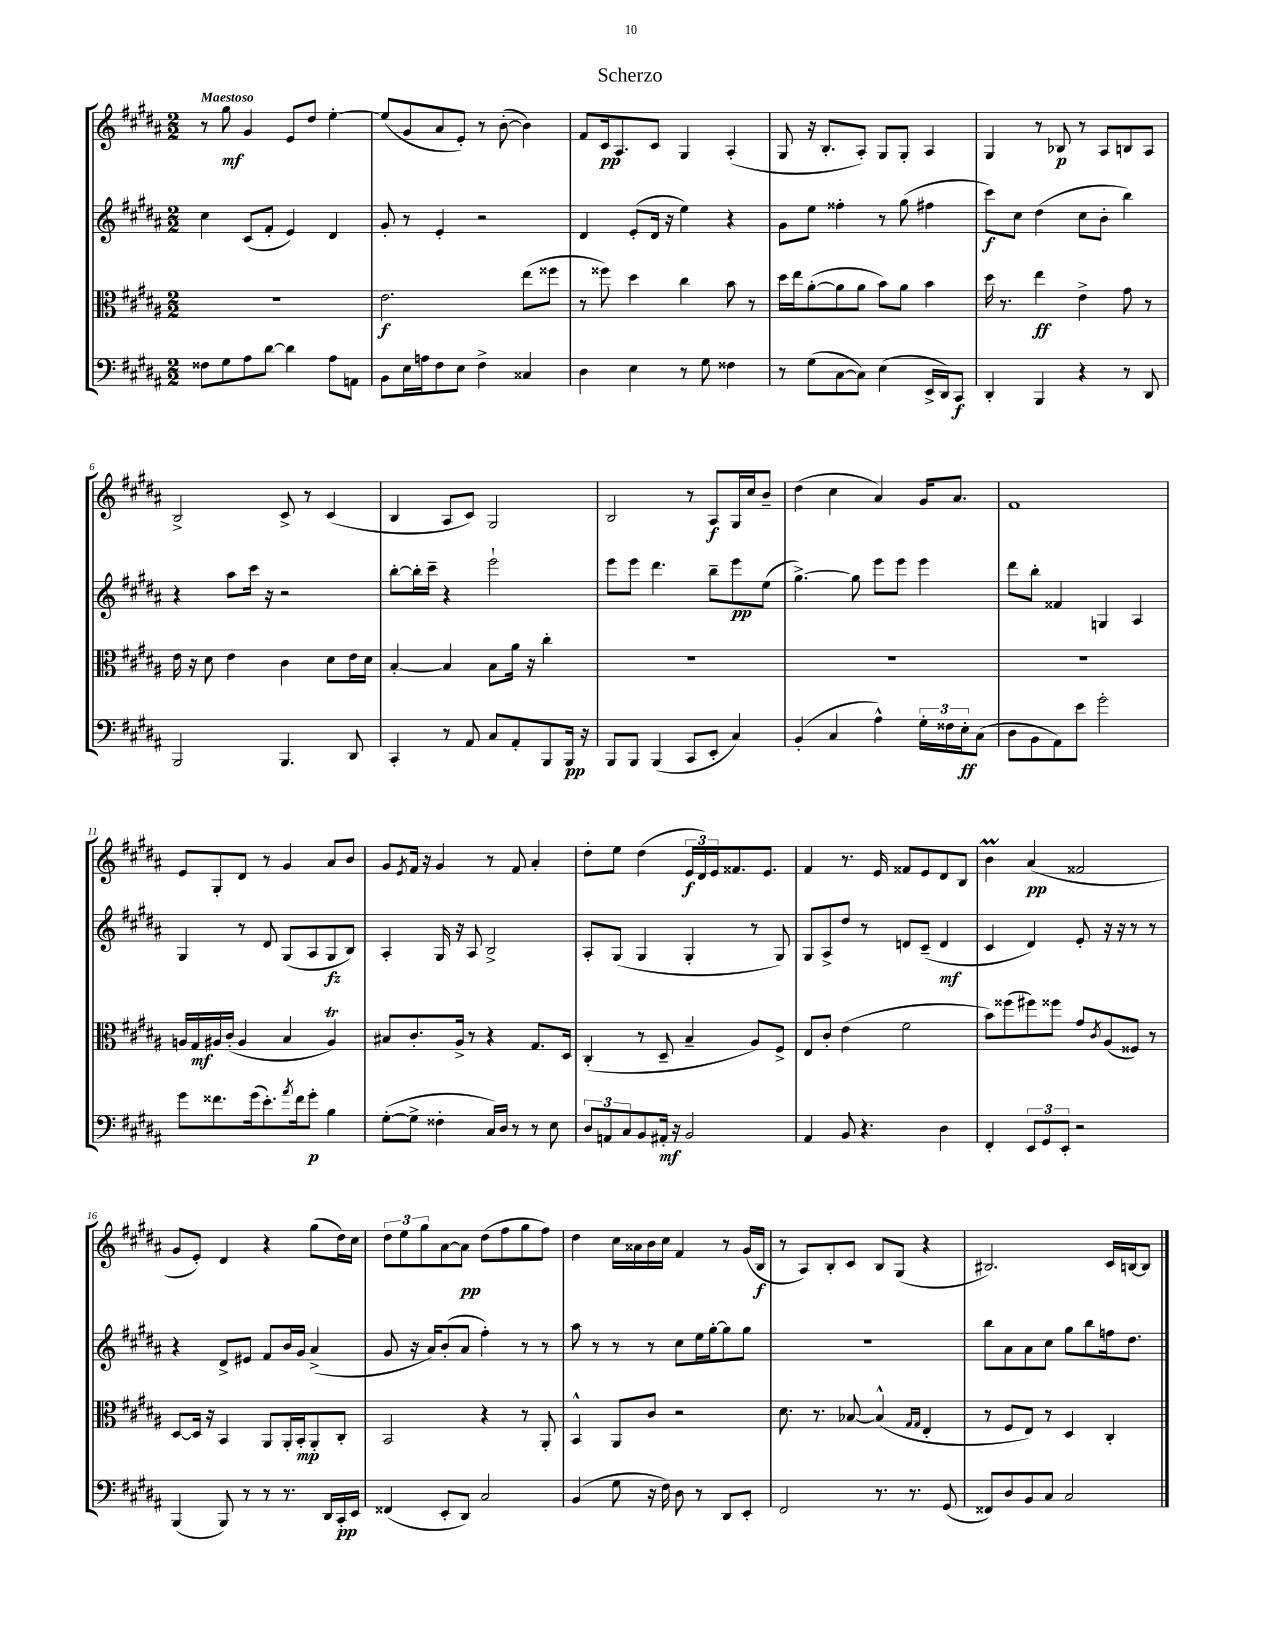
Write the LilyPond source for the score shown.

\header { title = "Scherzo" }
<<
\new StaffGroup <<
\new Staff = "s0" {
    \clef treble \key b \major \numericTimeSignature \time 2/2 \tempo "Maestoso"
    r8 gis''8\mf gis'4 e'8 dis''8 e''4~-. |
    e''8( gis'8 ais'8 e'8-.) r8 b'8~-.( b'4) |
    fis'8 cis'16\pp ais8. cis'8 gis4 ais4-.( |
    gis8 r16 b8.-. ais8-.) gis8 gis8-. ais4 |
    gis4 r8 bes8\p r8 ais8 b8 ais8 |
    b2-> cis'8-> r8 cis'4( |
    b4 ais8 cis'8) gis2 |
    b2 r8 ais8\f gis16 cis''16 b'8-- |
    dis''4( cis''4 ais'4) gis'16 ais'8. |
    fis'1 |
    e'8 gis8-. dis'8 r8 gis'4 ais'8 b'8 |
    gis'8 \acciaccatura { e'8 } fis'16 r16 gis'4 r8 fis'8 ais'4-. |
    dis''8-. e''8 dis''4( \tuplet 3/2 { e'16\f dis'16) e'16 } fisis'8. e'8. |
    fis'4 r8. e'16 fisis'8 e'8 dis'8 b8 |
    b'4\prall ais'4\pp( fisis'2 |
    gis'8 e'8-.) dis'4 r4 gis''8( dis''16) cis''16 |
    \tuplet 3/2 { dis''8 e''8 gis''8 } ais'8~ ais'8\pp dis''8( fis''8 gis''8 fis''8) |
    dis''4 cis''16 aisis'16 b'16 cis''16 fis'4 r8 gis'16( b16\f |
    r8 ais8) b8-. cis'8 b8 gis8( r4 |
    bis2.) cis'16 b16~ b8 \bar "|." |
}
\new Staff = "s1" {
    \clef treble \key b \major \numericTimeSignature \time 2/2
    cis''4 cis'8( fis'8-. e'4) dis'4 |
    gis'8-. r8 e'4-. r2 |
    dis'4 e'8-.( dis'16 r16 e''4) r4 |
    gis'8 e''8 fisis''4-. r8 gis''8( fis''4 |
    cis'''8\f) cis''8 dis''4( cis''8 b'8-. b''4) |
    r4 ais''8 cis'''16 r16 r2 |
    b''8~-. b''16-. cis'''16-- r4 e'''2-! |
    e'''8 e'''8 dis'''4. b''8-- e'''8\pp e''8( |
    gis''4.~->) gis''8 e'''8 e'''8 e'''4 |
    dis'''8 b''8-. fisis'4 g4 ais4 |
    gis4 r8 dis'8 gis8( ais8 gis8\fz b8) |
    ais4-. gis16 r16 ais8 b2-> |
    ais8-. gis8( gis4 gis4-. r8 gis8) |
    gis8 ais8-> dis''8 r8 d'8 cis'8--( d'4\mf |
    cis'4 dis'4) e'8-. r16 r16 r8 r8 |
    r4 dis'8-> eis'8 fis'8 b'16 gis'16 ais'4->( |
    gis'8 r16 ais'16) b'8-.( ais'8 fis''4-.) r8 r8 |
    ais''8 r8 r8 r8 cis''8 e''16 gis''16~-. gis''8 gis''8 |
    R1 |
    b''8 ais'8 ais'8 cis''8 gis''8 b''8 f''16 dis''8. \bar "|." |
}
\new Staff = "s2" {
    \clef alto \key b \major \numericTimeSignature \time 2/2
    r1 |
    e'2.\f e''8( fisis''8 |
    r8 fisis''8) dis''4 cis''4 b'8 r8 |
    dis''16 e''16 ais'8~-.( ais'8 ais'8 b'8) ais'8 b'4 |
    dis''16 r8. e''4\ff e'4-> gis'8 r8 |
    e'16 r16 dis'8 e'4 cis'4 dis'8 e'16 dis'16 |
    b4~-. b4 b8 ais'16 r16 cis''4-. |
    R1 |
    R1 |
    R1 |
    a16 gis16\mf ais16 cis'16-.( ais4 b4 ais4\trill) |
    bis8 cis'8.-. ais16-> r8 r4 gis8. dis16 |
    cis4-.( r8 dis8-- b4-- ais8) fis8-> |
    e8 cis'8-. e'4( fis'2 |
    b'8) fisis''8( fis''8) fisis''8 gis'8 \acciaccatura { cis'8 } ais8( fisis8) r8 |
    dis8~ dis16 r16 b,4 ais,8 ais,16-. b,16-.\mp ais,8-. cis8-. |
    b,2 r4 r8 ais,8-. |
    b,4-^ ais,8 cis'8 r2 |
    dis'8. r8. bes8~ bes4-^( \grace { gis16 gis16 } e4-. |
    r8 fis8 e8) r8 dis4 cis4-. \bar "|." |
}
\new Staff = "s3" {
    \clef bass \key b \major \numericTimeSignature \time 2/2
    fisis8 gis8 ais8 dis'8~ dis'4 ais8 a,8 |
    b,8 e16 a16 fis8 e8 fis4-> cisis4 |
    dis4 e4 r8 gis8 fisis4 |
    r8 gis8( cis8~ cis8) e4( e,16-> dis,16) cis,8\f |
    dis,4-. b,,4 r4 r8 dis,8 |
    b,,2 b,,4. dis,8 |
    cis,4-. r8 ais,8 cis8 ais,8-. b,,8 b,,16\pp r16 |
    b,,8 b,,8 b,,4( cis,8 e,8-. cis4) |
    b,4-.( cis4 ais4-^) \tuplet 3/2 { gis16-. fisis16 e16-.\ff } cis8( |
    dis8 b,8 ais,8) e'8 gis'2-. |
    gis'8 fisis'8. gis'16( e'8.-.) \acciaccatura { ais'8 } fisis'16 gis'8-.\p b4 |
    gis8~-.( gis8-> fisis4-. cis16) dis16 r8 r8 e8 |
    \tuplet 3/2 { dis8 a,8 cis8 } b,8 ais,16-.\mf r16 b,2 |
    ais,4 b,8 r4. dis4 |
    fis,4-. \tuplet 3/2 { e,8 gis,8 e,8-. } r2 |
    b,,4( b,,8) r8 r8 r8. dis,16 cis,16-.\pp e,16 |
    fisis,4( e,8-. dis,8) cis2 |
    b,4( gis8 r16 fis16) dis8 r8 dis,8 e,8-. |
    fis,2 r8. r8. gis,8( |
    fisis,8) dis8 b,8 cis8 cis2 \bar "|." |
}
>>
>>
